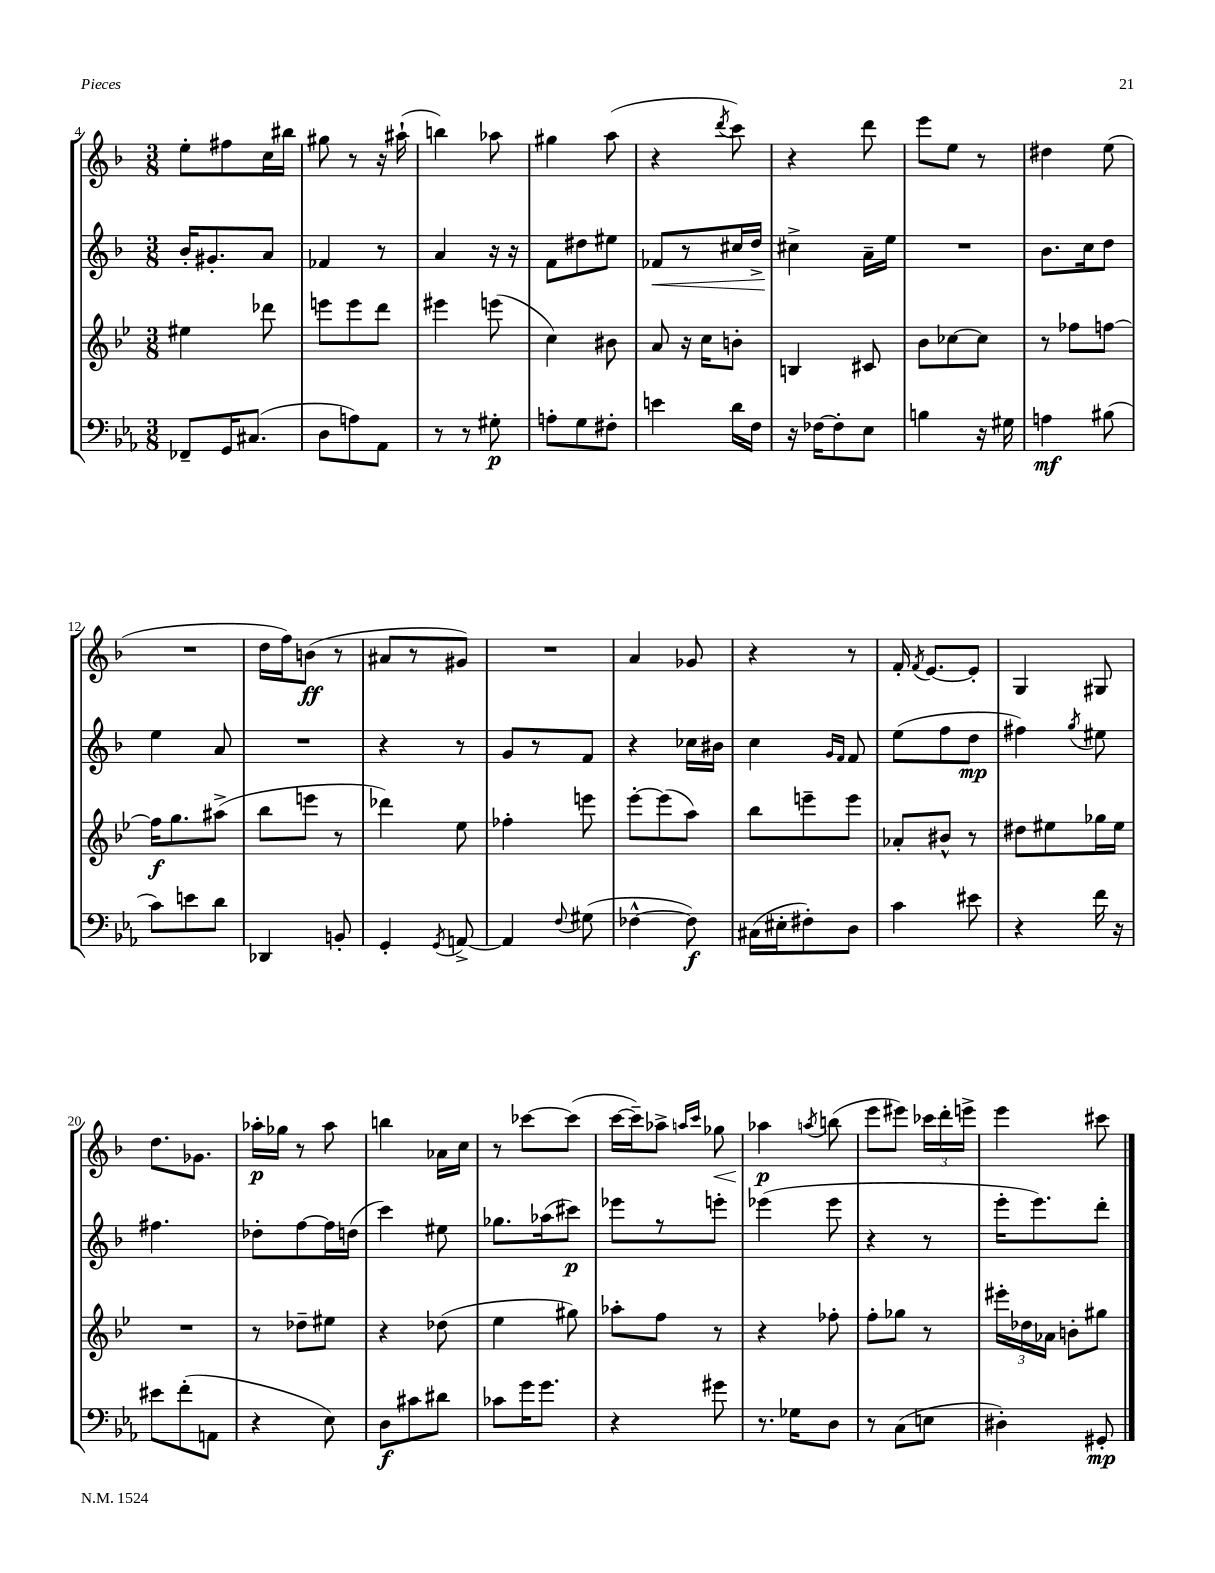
<<
\new StaffGroup <<
\new Staff = "s0" {
    \clef treble \key f \major \numericTimeSignature \time 3/8
    \autoBeamOff e''8[-. fis''8 c''16 bis''16] |
    gis''8 r8 r16 ais''16-!( |
    b''4) aes''8 |
    gis''4 a''8( |
    r4 \acciaccatura { d'''8 } c'''8) |
    r4 d'''8 |
    e'''8[ e''8] r8 |
    dis''4 e''8( |
    R4. |
    d''16[ f''16) b'8]\ff( r8 |
    ais'8[ r8 gis'8]) |
    R4. |
    a'4 ges'8 |
    r4 r8 |
    f'16-. \acciaccatura { f'8 } e'8.[~ e'8]-. |
    g4 gis8 |
    d''8.[ ges'8.] |
    aes''16[-.\p ges''16] r8 aes''8 |
    b''4 aes'16[ c''16] |
    r8 ces'''8[~ ces'''8]( |
    c'''16[~ c'''16--) aes''8]-> \grace { a''16[ c'''16] } ges''8\< |
    aes''4\p\! \acciaccatura { a''8 } b''8( |
    e'''8[ eis'''8]) \tuplet 3/2 { ces'''16[ d'''16-. e'''16]-> } |
    e'''4 cis'''8 \bar "|." |
}
\new Staff = "s1" {
    \clef treble \key f \major \numericTimeSignature \time 3/8
    \autoBeamOff bes'16[-. gis'8.-. a'8] |
    fes'4 r8 |
    a'4 r16 r16 |
    f'8[ dis''8 eis''8] |
    fes'8[\< r8 cis''16 d''16]-> |
    cis''4->\! a'16[-- e''16] |
    R4. |
    bes'8.[ c''16 d''8] |
    e''4 a'8 |
    R4. |
    r4 r8 |
    g'8[ r8 f'8] |
    r4 ces''16[ bis'16] |
    c''4 \grace { g'16[ f'16] } f'8 |
    e''8[( f''8 d''8]\mp |
    fis''4) \acciaccatura { g''8 } eis''8 |
    fis''4. |
    des''8[-. f''8~ f''16 d''16]( |
    c'''4) eis''8 |
    ges''8.[ aes''16( cis'''8]\p) |
    ees'''8[ r8 e'''8]-. |
    ees'''4( ees'''8 |
    r4 r8 |
    e'''16[-. e'''8.) d'''8]-. \bar "|." |
}
\new Staff = "s2" {
    \clef treble \key bes \major \numericTimeSignature \time 3/8
    \autoBeamOff eis''4 des'''8 |
    e'''8[ e'''8 d'''8] |
    eis'''4 e'''8( |
    c''4) bis'8 |
    a'8 r16 c''16[ b'8]-. |
    b4 cis'8 |
    bes'8[ ces''8~ ces''8] |
    r8 fes''8[ f''8]~ |
    f''16[\f g''8. ais''8]->( |
    bes''8[ e'''8] r8 |
    des'''4) ees''8 |
    fes''4-. e'''8 |
    ees'''8[~-. ees'''8( a''8]) |
    bes''8[ e'''8-- e'''8] |
    aes'8[-. bis'8]-^ r8 |
    dis''8[ eis''8 ges''16 eis''16] |
    R4. |
    r8 des''8[-- eis''8] |
    r4 des''8( |
    ees''4 gis''8) |
    aes''8[-. f''8] r8 |
    r4 fes''8-. |
    f''8[-. ges''8] r8 |
    \tuplet 3/2 { eis'''16[-. des''16 aes'16] } b'8[-. gis''8] \bar "|." |
}
\new Staff = "s3" {
    \clef bass \key ees \major \numericTimeSignature \time 3/8
    \autoBeamOff fes,8[-- g,16 cis8.]( |
    d8[ a8) aes,8] |
    r8 r8 gis8-.\p |
    a8[-. g8 fis8]-. |
    e'4 d'16[ f16] |
    r16 fes16[~ fes8-. ees8] |
    b4 r16 gis16 |
    a4\mf bis8( |
    c'8[) e'8 d'8] |
    des,4 b,8-. |
    g,4-. \acciaccatura { g,8 } a,8~-> |
    a,4 \appoggiatura { f8 } gis8( |
    fes4~-^ fes8\f) |
    cis16[( eis16-. fis8-.) d8] |
    c'4 eis'8 |
    r4 f'16 r16 |
    eis'8[ f'8-.( a,8] |
    r4 ees8) |
    d8[\f cis'8 dis'8] |
    ces'8[ g'16 g'8.] |
    r4 gis'8 |
    r8. ges16[ d8] |
    r8 c8[( e8] |
    dis4-.) gis,8-.\mp \bar "|." |
}
>>
>>
\layout { \context { \Score currentBarNumber = #4 } }
